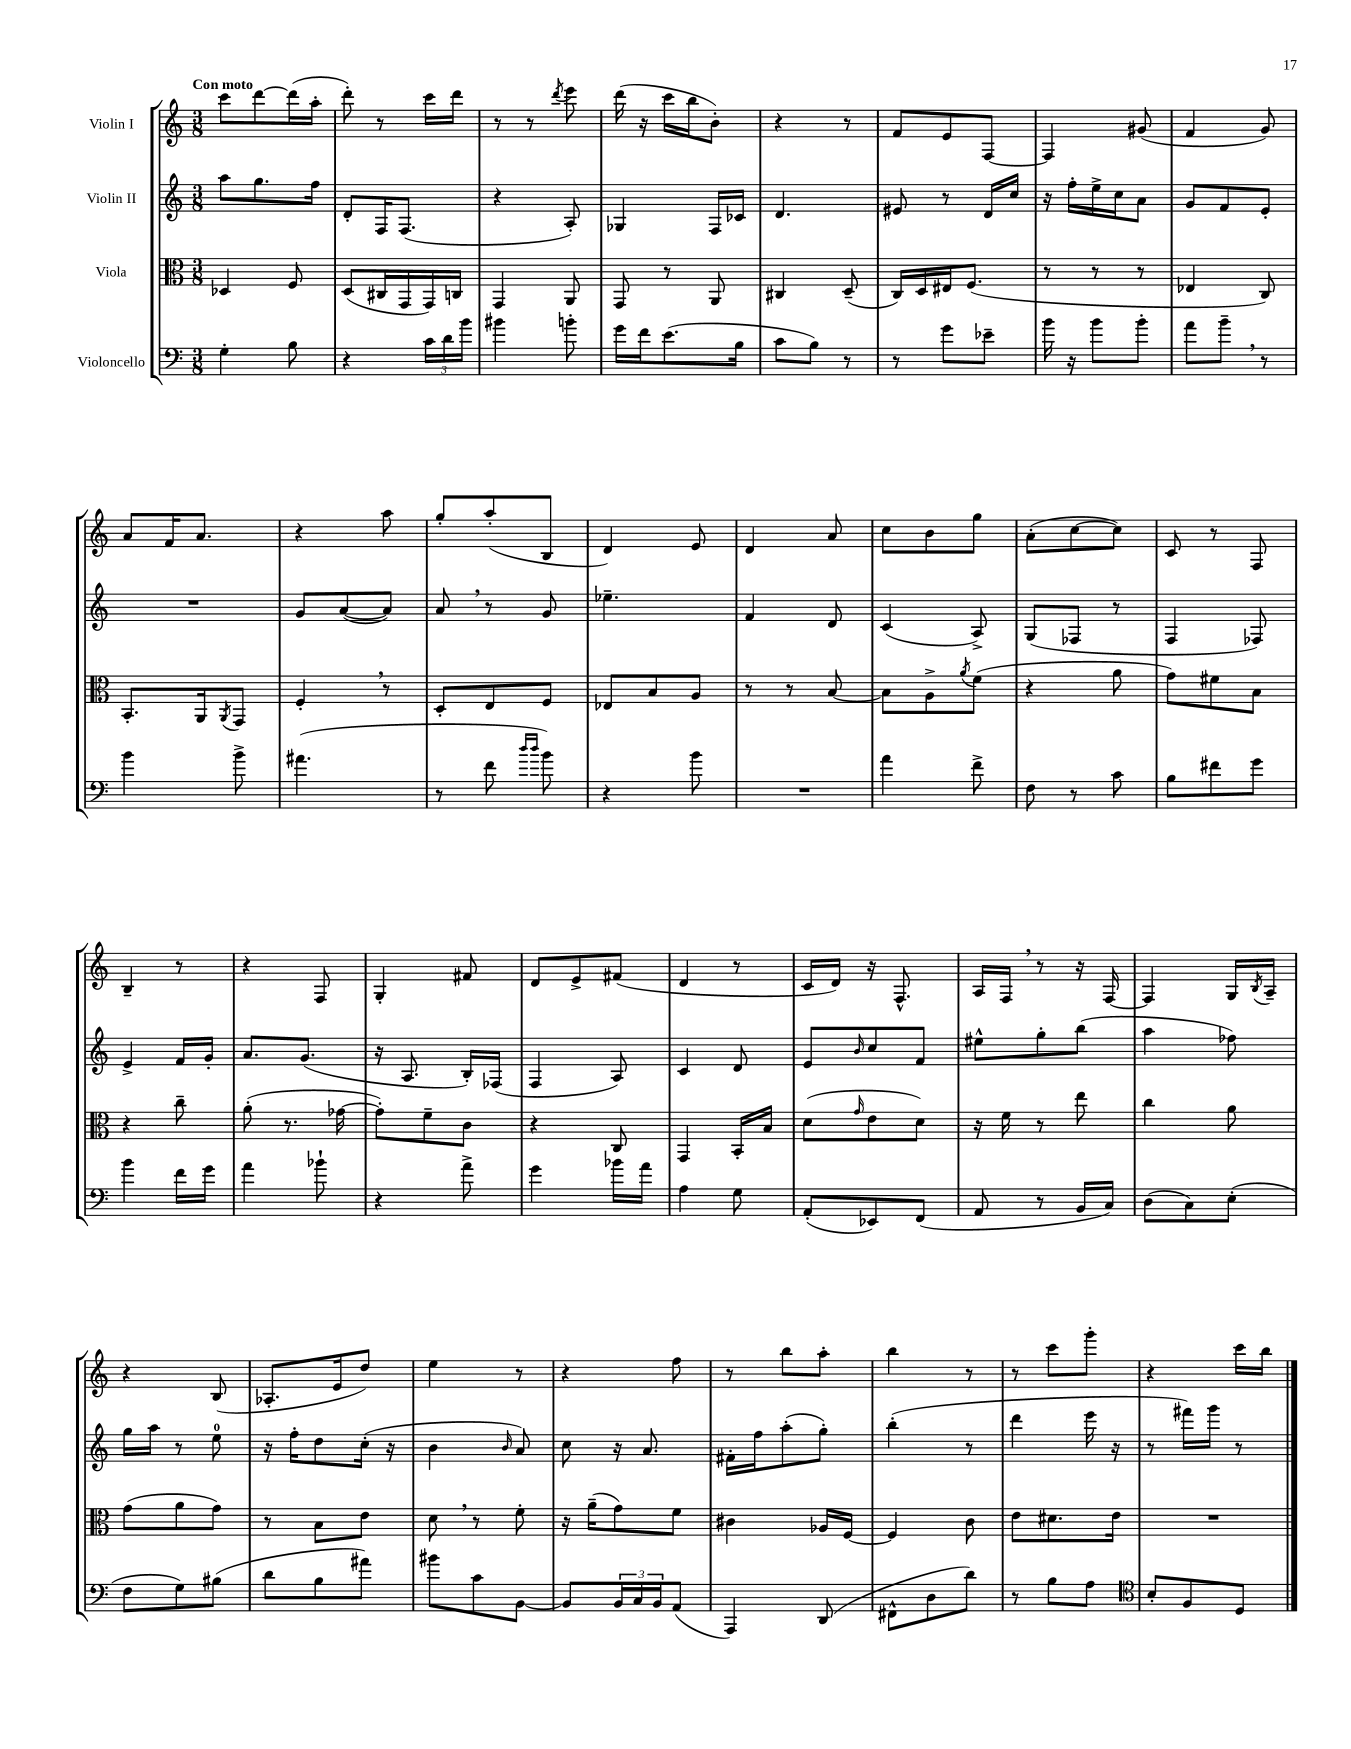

**kern	**kern	**kern	**kern
*staff4	*staff3	*staff2	*staff1
*clefF4	*clefC3	*clefG2	*clefG2
*k[]	*k[]	*k[]	*k[]
*M3/8	*M3/8	*M3/8	*M3/8
4G'	4D-	8aa	8ccc
.	.	8.gg	[8ddd
8B	8F	.	(16ddd]
.	.	16ff	16aa'
=	=	=	=
4r	(8D	8d'	8ddd')
.	16C#	16F	8r
.	16GG	(8.F	.
24c	16GG)	.	16ccc
24d	.	.	.
.	16C	.	16ddd
24b	.	.	.
=	=	=	=
4b#	4GG	4r	8r
.	.	.	8r
.	.	.	8qddd
8b'	8AA	8A')	8eee
=	=	=	=
16g	8GG	4G-	(16ddd
16f	.	.	16r
(8.e	8r	.	16ccc
.	.	.	16bb
.	8AA	16F	8b')
16B	.	16c-	.
=	=	=	=
8c	4C#	4.d	4r
8B)	.	.	.
8r	(8D~	.	8r
=	=	=	=
8r	16C)	8e#	8f
.	16D	.	.
8g	16E#	8r	8e
.	(8.F	.	.
8e-~	.	16d	[8F
.	.	16cc	.
=	=	=	=
16b	8r	16r	4F]
16r	.	16ff'	.
8b	8r	16ee^	.
.	.	16cc	.
8b'	8r	8a	(8g#
=	=	=	=
8a	4E-	8g	4f
8b~	.	8f	.
8r	8C)	8e'	8g)
=	=	=	=
4b	8.BB'	4.r	8a
.	.	.	16f
.	16AA	.	8.a
.	8qAA	.	.
8b^	8GG	.	.
=	=	=	=
(4.a#	4F'	8g	4r
.	.	([8a	.
.	8r	8a])	8aa
=	=	=	=
8r	8D'	8a	8gg'
8f	8E	8r	(8aa'
16qqdd	.	.	.
16qqdd	.	.	.
8b)	8F	8g	8B
=	=	=	=
4r	8E-	4.ee-~	4d)
.	8B	.	.
8b	8A	.	8e
=	=	=	=
4.r	8r	4f	4d
.	8r	.	.
.	[8B	8d	8a
=	=	=	=
4a	8B]	(4c	8cc
.	8A^	.	8b
.	8qa	.	.
8f^	(8f	8A^)	8gg
=	=	=	=
8F	4r	(8G	(8a'
8r	.	8F-	[8cc
8c	8a	8r	8cc])
=	=	=	=
8B	8g)	4F	8c
8f#	8f#	.	8r
8g	8B	8F-)	8F
=	=	=	=
4b	4r	4e^	4B~
16f	8cc~	16f	8r
16g	.	16g'	.
=	=	=	=
4a	(8a'	8.a	4r
.	8.r	.	.
.	.	(8.g	.
8b-`	.	.	8F
.	[16g-	.	.
=	=	=	=
4r	8g-'])	16r	4G'
.	.	8.A	.
.	8f~	.	.
8a^	8c	16B')	8f#
.	.	(16F-	.
=	=	=	=
4g	4r	4F	8d
.	.	.	8e^
16b-	8C	8A)	(8f#
16a	.	.	.
=	=	=	=
4A	4GG	4c	4d
8G	16BB'	8d	8r
.	16B	.	.
=	=	=	=
(8AA'	(8d	8e	16c
.	.	.	16d)
.	16qqg	16qqb	.
8EE-)	8e	8cc	16r
.	.	.	8.F^^
(8FF	8d)	8f	.
=	=	=	=
8AA	16r	8ee#^^	16A
.	16f	.	16F
8r	8r	8gg'	8r
16BB	8ee	(8bb	16r
16C)	.	.	[16F
=	=	=	=
(8D	4cc	4aa	4F]
8C)	.	.	.
(8E'	8a	8ff-)	16G
.	.	.	8qB
.	.	.	16A~
=	=	=	=
8F	(8g	16gg	4r
.	.	16aa	.
8G)	8a	8r	.
(8B#	8g)	8ee	(8B
=	=	=	=
8d	8r	16r	8.A-'
.	.	16ff'	.
8B	8B	8dd	.
.	.	.	16e
8a#)	8e	(16cc'	8dd)
.	.	16r	.
=	=	=	=
8b#	8d	4b	4ee
8c	8r	.	.
.	.	16qqb	.
[8BB	8f'	8a)	8r
=	=	=	=
8BB]	16r	8cc	4r
.	(16a~	.	.
24BB	8g)	16r	.
24C	.	.	.
.	.	8.a	.
24BB	.	.	.
(8AA	8f	.	8ff
=	=	=	=
4AAA)	4c#	16f#'	8r
.	.	16ff	.
.	.	(8aa'	8bb
(8DD	16A-	8gg')	8aa'
.	[16F	.	.
=	=	=	=
8FF#^^	4F]	(4bb'	4bb
8D	.	.	.
8d)	8c	8r	8r
=	=	=	=
8r	8e	4ddd	8r
8B	8.d#	.	8ccc
8A	.	16eee	8ggg'
.	16e	16r	.
=	=	=	=
*clefC4	*	*	*
8B'	4.r	8r	4r
8F	.	16fff#)	.
.	.	16ggg	.
8D	.	8r	16ccc
.	.	.	16bb
==	==	==	==
*-	*-	*-	*-
